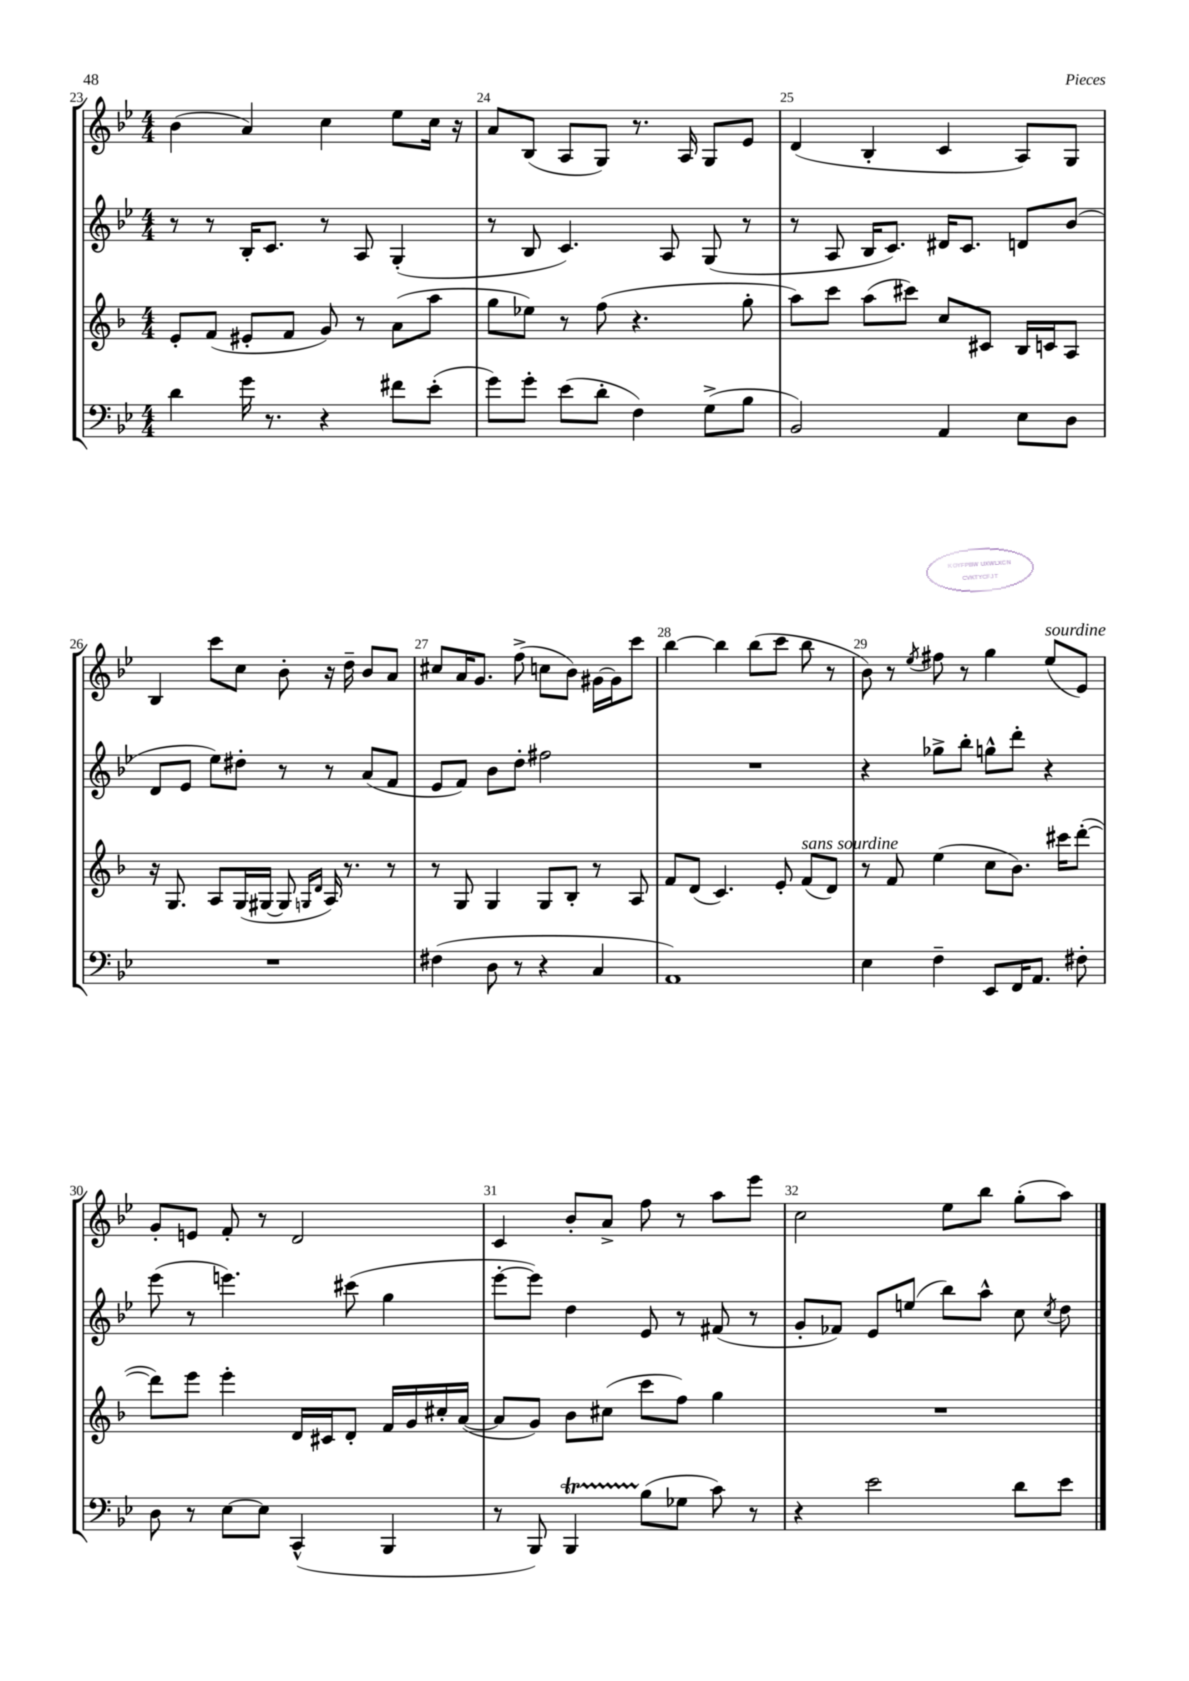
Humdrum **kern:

**kern	**kern	**kern	**kern
*staff4	*staff3	*staff2	*staff1
*clefF4	*clefG2	*clefG2	*clefG2
*k[b-e-]	*k[b-]	*k[b-e-]	*k[b-e-]
*M4/4	*M4/4	*M4/4	*M4/4
4d	8e'	8r	(4b-
.	(8f	8r	.
16g	8e#'	16B-'	4a)
8.r	.	8.c	.
.	8f	.	.
4r	8g)	8r	4cc
.	8r	8A	.
8f#	(8a	(4G'	8ee-
(8e-'	8aa	.	16cc
.	.	.	16r
=	=	=	=
8g)	8gg	8r	8a
8g'	8ee-)	8B-	(8B-
(8e-	8r	4.c)	8A
8d'	(8ff	.	8G)
4F)	4.r	.	8.r
.	.	8A	.
.	.	.	16A
(8G^	.	(8G	8G
8B-	8gg'	8r	8e-
=	=	=	=
2BB-)	8aa)	8r	(4d
.	8ccc	8A	.
.	(8aa	16B-	4B-'
.	.	8.c)	.
.	8ccc#)	.	.
4AA	8cc	16d#	4c
.	.	8.c	.
.	8c#	.	.
8E-	16B-	8d	8A)
.	16c	.	.
8D	8A	(8b-	8G
=	=	=	=
1r	16r	8d	4B-
.	8.G	.	.
.	.	8e-	.
.	8A	8ee-)	8ccc
.	(16G	8dd#'	8cc
.	[16G#	.	.
.	8G#]	8r	8b-'
.	16qqG	.	.
.	16qqd	.	.
.	16A)	8r	16r
.	8.r	.	16dd~
.	.	(8a	8b-
.	8r	8f	8a
=	=	=	=
(4F#	8r	8e-	8cc#
.	8G	8f)	16a
.	.	.	8.g
8D	4G	8b-	.
8r	.	8dd'	(8ff^
4r	8G	2ff#	8cc
.	8B-'	.	8b-)
4C	8r	.	[16g#
.	.	.	16g#]
.	8A	.	8ccc
=	=	=	=
1AA)	8f	1r	[4bb-
.	(8d	.	.
.	4.c)	.	4bb-]
.	.	.	(8bb-
.	8e'	.	8ccc
.	(8f	.	8bb-
.	8d)	.	8r
=	=	=	=
4E-	8r	4r	8b-)
.	8f	.	8r
.	.	.	8qee-
4F~	(4ee	8gg-^	8ff#
.	.	8bb-'	8r
8EE-	8cc	8gg^^	4gg
16FF	8.b-)	8ddd'	.
8.AA	.	.	.
.	.	4r	(8ee-
.	16ccc#	.	.
8F#'	([8ddd'	.	8e-)
=	=	=	=
8D	8ddd])	(8eee-	8g'
8r	8eee	8r	8e
[8E-	4eee'	4.eee)	8f'
8E-]	.	.	8r
(4CC^^	16d	.	2d
.	16c#	.	.
.	8d'	(8ccc#	.
4BBB-	16f	4gg	.
.	16g	.	.
.	16cc#'	.	.
.	([16a	.	.
=	=	=	=
8r	8a]	[8eee-'	4c
8BBB-)	8g)	8eee-])	.
4BBB-	8b-	4dd	8b-'
.	(8cc#	.	8a^
(8B-	8ccc	8e-	8ff
8G-	8ff)	8r	8r
8c)	4gg	(8f#	8aa
8r	.	8r	8eee-
=	=	=	=
4r	1r	8g'	2cc
.	.	8f-)	.
2e-	.	8e-	.
.	.	(8ee	.
.	.	8bb-)	8ee-
.	.	8aa^^	8bb-
8d	.	8cc	(8gg'
.	.	8qcc	.
8e-	.	8dd	8aa)
==	==	==	==
*-	*-	*-	*-
